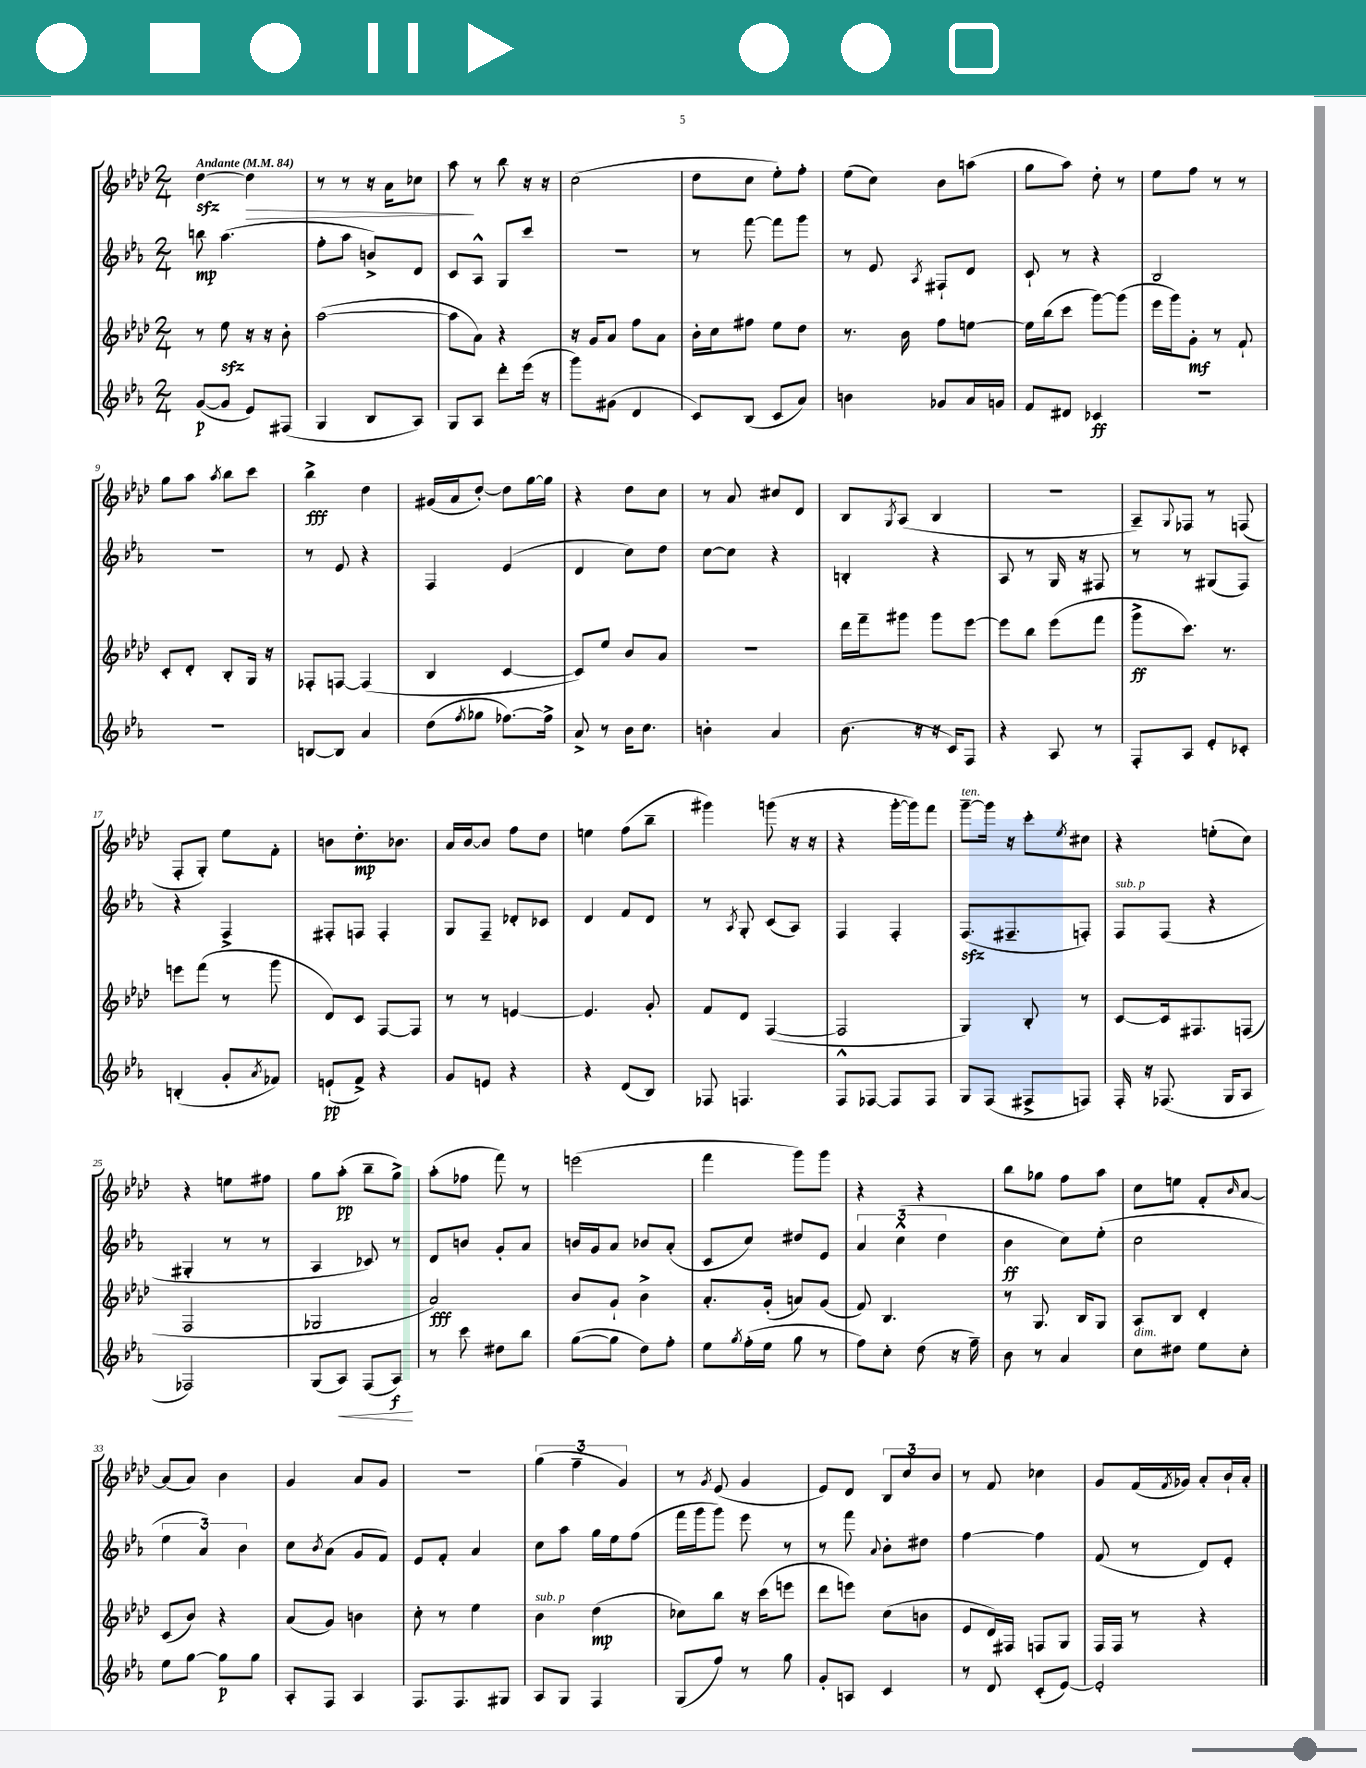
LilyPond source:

<<
\new StaffGroup <<
\new Staff = "s0" {
    \clef treble \key aes \major \numericTimeSignature \time 2/4 \tempo "Andante" 4 = 84
    des''4~\sfz des''4\> |
    r8 r8 r16 aes'16 ces''8 |
    aes''8\! r8 bes''8 r16 r16 |
    c''2( |
    des''8 c''8 ees''8-.) f''8-. |
    ees''8( c''8) bes'8 a''8( |
    g''8 aes''8) des''8-. r8 |
    ees''8 f''8 r8 r8 |
    g''8 aes''8 \acciaccatura { aes''8 } bes''8 c'''8 |
    bes''4->\fff des''4 |
    gis'16( aes'16 des''8~-.) des''8 g''16~ g''16 |
    r4 des''8 c''8 |
    r8 aes'8 cis''8 des'8 |
    bes8 \acciaccatura { g8 } aes8( bes4 |
    r2 |
    aes8--) \appoggiatura { g8 } fes8 r8 f8( |
    f8-. g8-.) ees''8 f'8-. |
    b'8 des''8.-.\mp bes'8. |
    aes'16 bes'16~ bes'8 f''8 des''8 |
    e''4 f''8( bes''8-- |
    gis'''4) g'''8( r16 r16 |
    r4 g'''16~-. g'''16) f'''8 |
    g'''8~--^\markup { \italic "ten." } g'''16 r16 c'''8-. \acciaccatura { ees''8 } cis''8 |
    r4 e''8-.( c''8) |
    r4 e''8 fis''8 |
    g''8 aes''8-.\pp( bes''8-- g''8->) |
    aes''8-.( fes''8 f'''8) r8 |
    e'''2( |
    f'''4 g'''8) g'''8 |
    r4 r4 |
    bes''8 ges''8 f''8 aes''8 |
    c''8 e''8 f'8-. \grace { bes'16 } aes'8~ |
    aes'8( aes'8) bes'4 |
    g'4 aes'8 g'8 |
    R2 |
    \tuplet 3/2 { g''4( f''4-- g'4) } |
    r8 \acciaccatura { g'8 } ees'8( g'4 |
    ees'8) des'8 \tuplet 3/2 { bes8 c''8 bes'8 } |
    r8 f'8 ces''4 |
    g'8 f'16( \acciaccatura { f'8 } ges'16) aes'8-. bes'16-! aes'16-. \bar "|." |
}
\new Staff = "s1" {
    \clef treble \key ees \major \numericTimeSignature \time 2/4
    b''8\mp aes''4.( |
    f''8-. aes''8 b'8->) d'8 |
    c'8 aes8-^ g8 c'''8 |
    r2 |
    r8 f'''8~ f'''8 g'''8 |
    r8 ees'8 \acciaccatura { aes8 } fis8-! d'8 |
    c'8-! r8 r4 |
    bes2 |
    R2 |
    r8 ees'8 r4 |
    f4 ees'4( |
    d'4 c''8) d''8 |
    c''8~ c''8 r4 |
    b4-. r4 |
    aes8 r8 g16 r16 fis8 |
    r8 r8 gis8( f8) |
    r4 f4-> |
    fis8-. f8 f4-. |
    g8 f8-- des'8-. ces'8 |
    d'4 f'8 d'8 |
    r8 \acciaccatura { aes8 } g8-. c'8( aes8) |
    f4 f4-. |
    f8.\sfz( fis8.-- f8-.) |
    f8^\markup { \italic "sub. p" } f8( r4 |
    gis4-. r8 r8 |
    aes4 ces'8) r8 |
    d'8 b'8 g'8-. aes'8 |
    b'16 g'16 aes'8 bes'8 aes'8-.( |
    c'8 c''8) dis''8 ees'8 |
    \tuplet 3/2 { aes'4 c''4-^( d''4 } |
    bes'4\ff c''8) ees''8-.( |
    c''2 |
    \tuplet 3/2 { ees''4 aes'4) bes'4 } |
    c''8 \acciaccatura { bes'8 } aes'8( g'8 f'8) |
    ees'8 f'8-. aes'4 |
    c''8 aes''8 g''16 ees''16 f''8( |
    f'''16 g'''16 g'''8) ees'''8 r8 |
    r8 f'''8 \appoggiatura { aes'8 } bes'8-. dis''8 |
    f''4~ f''4 |
    f'8( r8 d'8) ees'8-. \bar "|." |
}
\new Staff = "s2" {
    \clef treble \key aes \major \numericTimeSignature \time 2/4
    r8 ees''8\sfz r16 r16 bes'8-. |
    aes''2~( |
    aes''8 aes'8) r4 |
    r16 g'16 aes'8 f''8 aes'8 |
    bes'16-. c''16 fis''8 ees''8 des''8 |
    r8. bes'16 f''8 e''8~ |
    e''16 bes''16( c'''8 g'''8~) g'''8( |
    ees'''16 g'''16) g'8-.\mf r8 f'8-! |
    c'8-. des'8-. bes8-. g16 r16 |
    fes8-. f8~ f4( |
    bes4 c'4~ |
    c'8) ees''8 bes'8 aes'8 |
    R2 |
    des'''16 f'''16-- gis'''8 gis'''8 ees'''8~ |
    ees'''8 bes''8 ees'''8( f'''8 |
    g'''8->\ff c'''8.) r8. |
    e'''8 f'''8( r8 g'''8 |
    des'8) c'8 f8~ f8 |
    r8 r8 e'4~ |
    e'4. g'8-. |
    f'8 des'8 f4~( |
    f2 |
    g4) bes8-. r8 |
    c'8~ c'16 fis8. f8( |
    f2 |
    ges2 |
    aes'2\fff) |
    bes'8 g'8-! bes'4-> |
    aes'8.-. g'16-.( a'8) g'8( |
    f'8) bes4. |
    r8 g8. bes16 g8 |
    aes8 bes8 des'4-. |
    c'8( bes'8) r4 |
    aes'8( g'8) b'4 |
    c''8-. r8 ees''4 |
    bes'4^\markup { \italic "sub. p" } des''4\mp( |
    ces''8) bes''8 r16 c'''16( e'''8 |
    des'''8 e'''8) c''8( b'8 |
    ees'8 des'16) fis16 f8 g8 |
    f16 f16 r8 r4 \bar "|." |
}
\new Staff = "s3" {
    \clef treble \key ees \major \numericTimeSignature \time 2/4
    g'8~\p( g'8 ees'8) fis8( |
    g4 bes8 aes8) |
    g8 aes8 d'''8-. ees'''16( r16 |
    g'''8) gis'8( d'4 |
    c'8) bes8( c'8 aes'8) |
    b'4 ges'8 aes'16 g'16 |
    f'8 dis'8 ces'4\ff |
    R2 |
    r2 |
    b8~ b8 aes'4 |
    d''8( \acciaccatura { f''8 } ges''8 fes''8.~) fes''16-> |
    aes'8-> r8 bes'16 c''8. |
    b'4-. aes'4 |
    bes'8.( r16 r16 c'16) f8 |
    r4 aes8 r8 |
    f8-. aes8 ees'8-. ces'8-. |
    b4-.( g'8-. \acciaccatura { aes'8 } fes'8) |
    e'8-!\pp( f'8->) r4 |
    g'8 e'8 r4 |
    r4 d'8( bes8) |
    fes8 f4. |
    f8-^ fes8~ fes8 fes8 |
    g8 f8( fis8-> f8) |
    f16-. r16 fes8.( g16 aes8 |
    fes2) |
    g8( aes8\<) f8( aes8\f\!) |
    r8 c'''8 dis''8 bes''8 |
    g''8~( g''8 d''8) f''8-. |
    ees''8 \acciaccatura { g''8 } f''16-.( ees''16 g''8 r8 |
    f''8) c''8-. d''8( r16 f''16--) |
    bes'8 r8 aes'4 |
    c''8^\markup { \italic "dim." } dis''8 ees''8 c''8-. |
    ees''8 g''8~ g''8\p g''8 |
    aes8-. f8 aes4 |
    f8. f8. gis8 |
    aes8 g8 f4 |
    g8( f''8) r8 g''8 |
    g'8-. a8 c'4 |
    r8 d'8 c'8-.( ees'8~) |
    ees'2-. \bar "|." |
}
>>
>>
